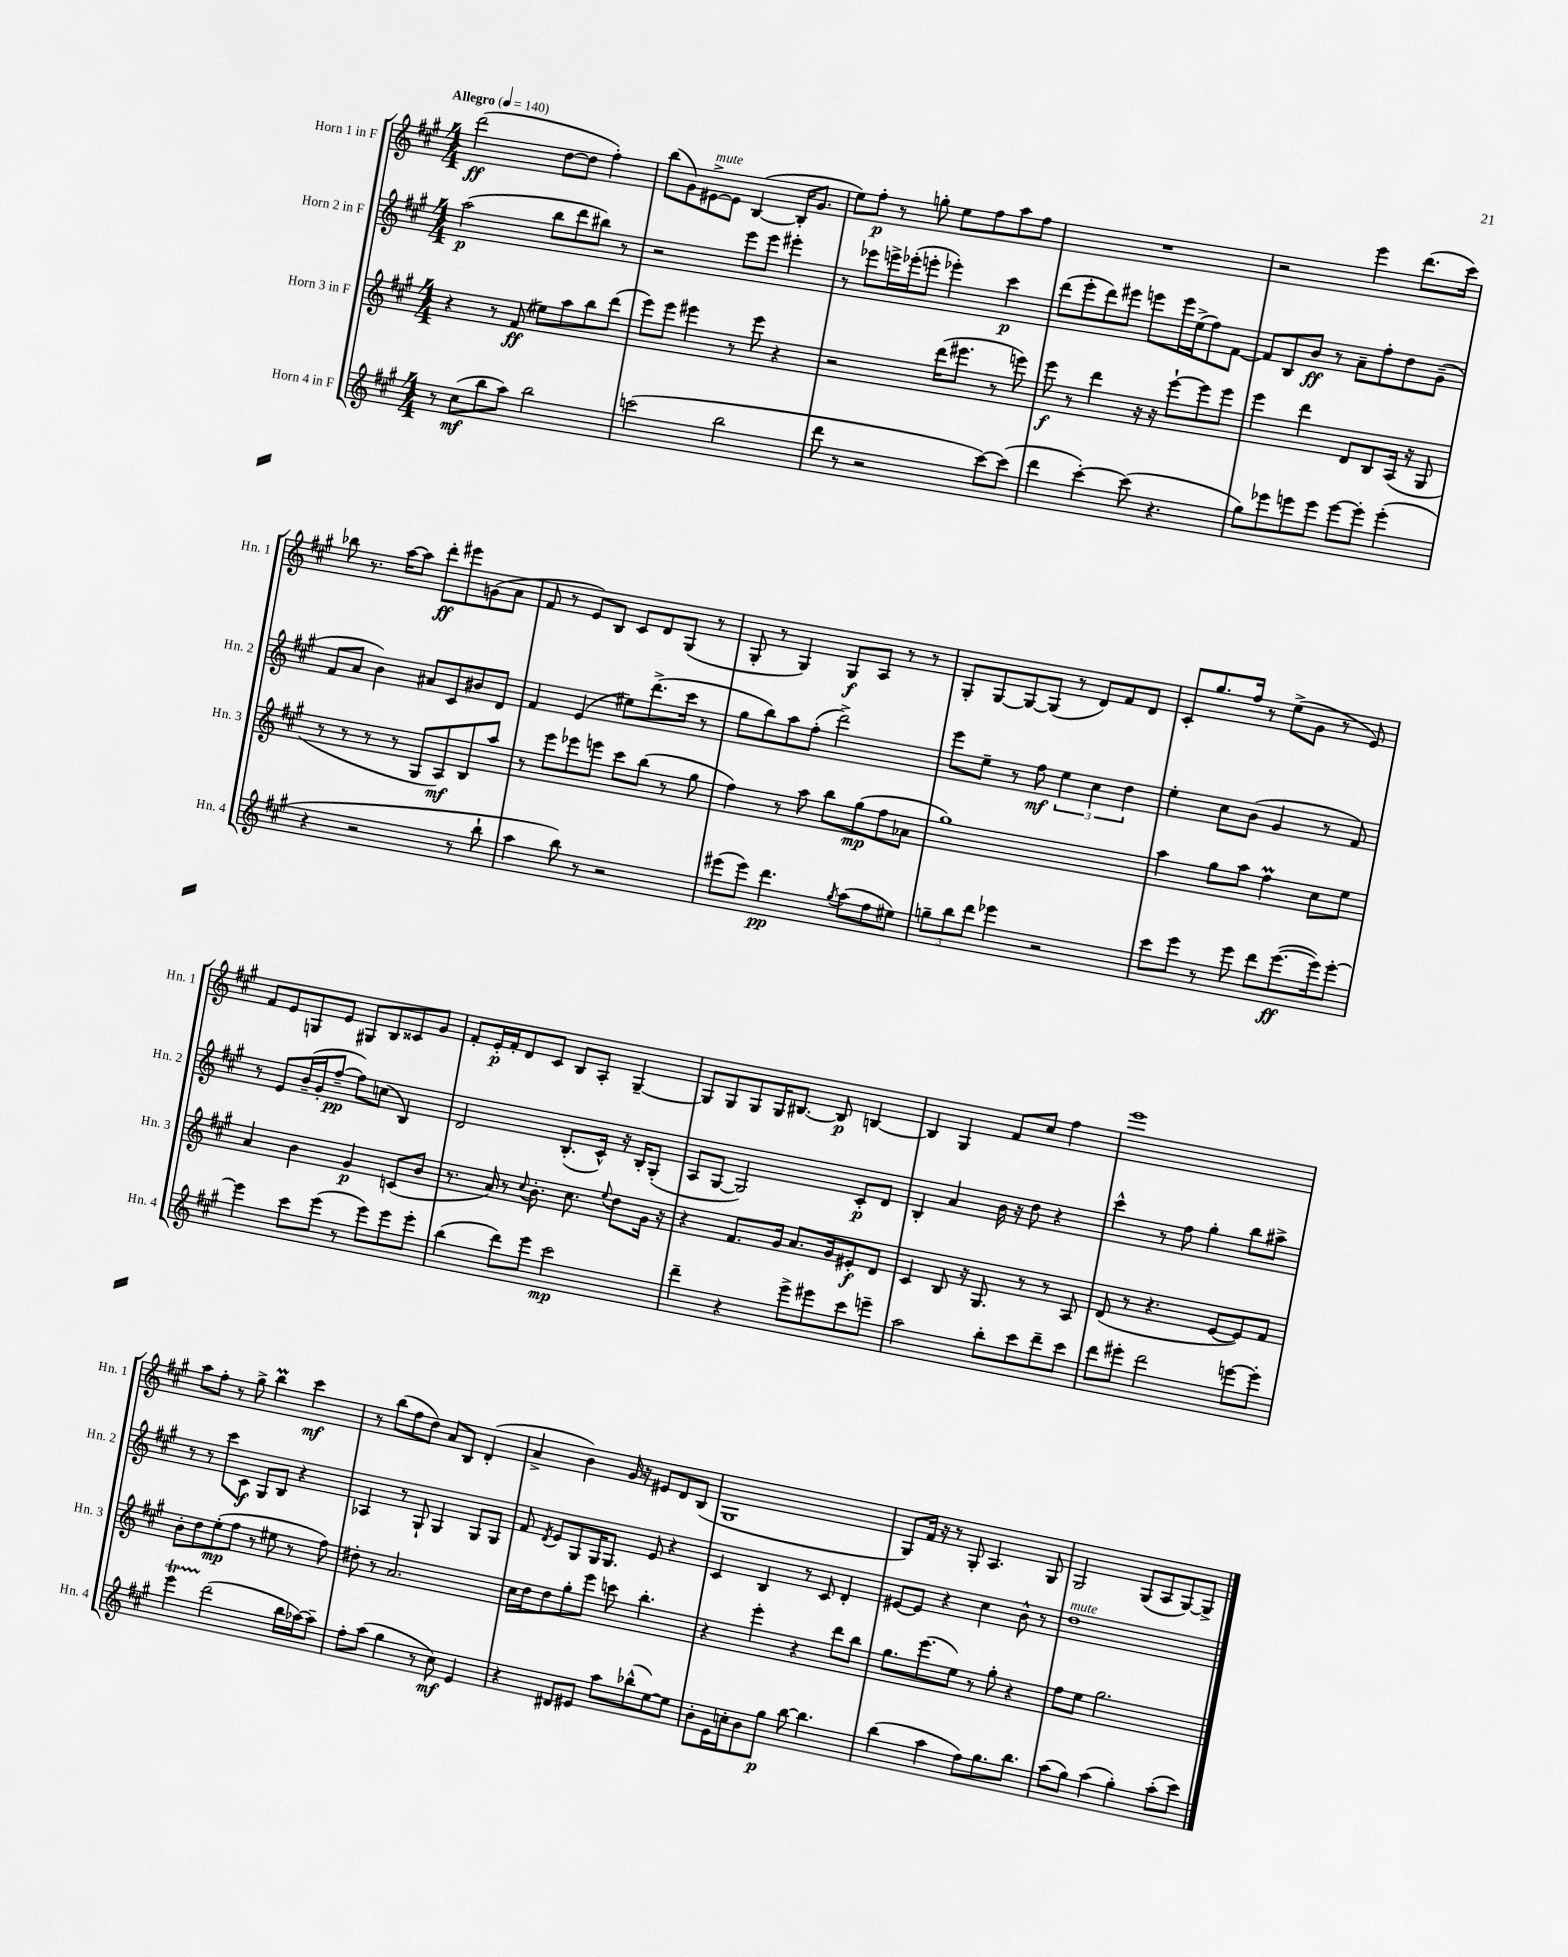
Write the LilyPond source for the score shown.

<<
\new StaffGroup <<
\new Staff = "s0" \with { instrumentName = "Horn 1 in F" shortInstrumentName = "Hn. 1" } {
    \clef treble \key a \major \numericTimeSignature \time 4/4 \tempo "Allegro" 4 = 140
    \autoBeamOff d'''2\ff( d''8[~ d''8] fis''4-.) |
    b''8[( gis'8) eis'8~->^\markup { \italic "mute" } eis'8] b4~( b16[-. gis'8.] |
    e''8[) fis''8]-.\p r8 g''8-. e''8[ fis''8 a''8 fis''8] |
    R1 |
    r2 e'''4 d'''8.[( cis'''16]) |
    bes''8 r8. a''16[~ a''8] d'''8[-.\ff eis'''8 g'8( a'8] |
    fis'8 r8 e'8[) b8] cis'8[ d'8 gis8]( r8 |
    gis8-. r8 gis4) gis8[\f a8] r8 r8 |
    gis8[-. gis8~ gis8~ gis8]( r8 d'8[) fis'8 d'8] |
    cis'8[-. gis''8. fis''16] r8 e''8[->( gis'8] r8 e'8) |
    fis'8[ e'8 g8 e'8] gis8[ b8 cisis'8 gis'8] |
    fis'8[-. e'16-.\p fis'16-. d'8 cis'8] b8[ a8]-. gis4~-- |
    gis8[ gis8 gis8 gis16 bis8.]~ bis8\p b4~ |
    b4 gis4 fis'8[ cis''8] fis''4 |
    e'''1 |
    a''8[ fis''8]-. r8 gis''8-> b''4\prall cis'''4\mf |
    r8 b''8[( fis''8 d''8]) a'8[ b8] d'4-.( |
    a'4-> b'4) gis'16 r16 eis'8[ d'8 b8]( |
    gis1 |
    gis8[) fis'16] r16 r8 gis8-. a4. gis8 |
    gis2 gis8[( a8 gis8~) gis8]-> \bar "|." |
}
\new Staff = "s1" \with { instrumentName = "Horn 2 in F" shortInstrumentName = "Hn. 2" } {
    \clef treble \key a \major \numericTimeSignature \time 4/4
    \autoBeamOff a''2\p( b''8[ d'''8 bis''8]) r8 |
    r2 e'''8[ e'''8] eis'''4-. |
    r8 ees'''8[ e'''16-> ees'''16-.( e'''8]-. ees'''4-.) cis'''4\p |
    d'''8[( e'''8-. d'''8) eis'''8] e'''8[ e'''16 e''16->( fis''8) fis'8]~ |
    fis'8[ b8 b'8]\ff r8 a'8[-- fis''8-. d''8 gis'8]--( |
    fis'8[ a'8] b'4) ais'8[ cis'8 bis'8 d'8] |
    fis'4 e'4( eis''8[) d'''8.->( cis'''16] r8 |
    gis''8[ b''8) a''8 fis''8]-.( d'''2->) |
    e'''8[ e''8]-- r8 fis''8\mf \tuplet 3/2 { e''4 cis''4 d''4 } |
    e''4-. cis''8[ b'8]( gis'4 r8 fis'8) |
    r8 e'8[ b'16--( gis'16-. fis''8]~--\pp fis''8[) c''8]( b4) |
    d'2 b8.[-.( cis'16]-^) r16 b16[-. gis8]-.( |
    a8[ gis8]~ gis2) cis'8[-.\p d'8] |
    b4-. a'4 b'16 r16 d''8 r4 |
    cis'''4-^ r8 fis''8 gis''4-. b''8[ ais''8]-> |
    r8 r8 cis'''8[ cis'8]\f gis8[ b8] r4 |
    aes4 r8 gis8-! gis4 gis8[ gis8] |
    fis'8 \acciaccatura { d'8 } e'8[ gis8 gis16 gis8.] e'8 r4 |
    cis'4 b4 r8 cis'8 d'4-. |
    eis'8[~ eis'8] r4 cis''4 b'8-^ r8 |
    d''1^\markup { \italic "mute" } \bar "|." |
}
\new Staff = "s2" \with { instrumentName = "Horn 3 in F" shortInstrumentName = "Hn. 3" } {
    \clef treble \key a \major \numericTimeSignature \time 4/4
    \autoBeamOff r4 r8 fis'8\ff( eis''8[) a''8 b''8 d'''8]( |
    e'''8[) e'''8] eis'''4 r8 eis'''8 r4 |
    r2 d'''16[( eis'''8.] r8 e'''8) |
    e'''8\f r8 d'''4 r16 r16 e'''8[~-! e'''8 e'''8] |
    e'''4 d'''4 d'8[ b8 a16]( r16 gis8 |
    r8 r8 r8 r8 gis8[ a8\mf) b8 a''8] |
    r8 e'''8[ ees'''8 e'''8] cis'''8[ b''8]( r8 gis''8 |
    fis''4) r8 a''8 b''8[ gis''8\mp( fis''8 aes'8] |
    gis''1) |
    a''4 gis''8[ a''8] fis''4\prall cis''8[ e''8] |
    a'4 b'4 gis'4\p c'8[( b'8] |
    r8. a'16) r8 \appoggiatura { cis''8 } b'8.-. cis''8. \appoggiatura { e''8 } d''8[ gis'16] r16 |
    r4 fis'8.[ gis'16] a'8.[ gis'16 eis'8-.\f d'8] |
    cis'4 b8 r16 gis8. r8 r8 a8 |
    d'8( r8 r4. e'8[~ e'8) fis'8] |
    b'8[-. d''8 e''8-.\mp( fis''8] r8 eis''8 r8 fis''8) |
    dis''8-. r8 a'2. |
    cis''16[ d''16 d''8 gis''8-. e'''8] c'''8 b''4.-. |
    r4 e'''4-. r4 d'''8[ b''8] |
    gis''8.[ e'''8.( e''8]) r8 gis''8-. r4 |
    fis''8[ e''8] gis''2. \bar "|." |
}
\new Staff = "s3" \with { instrumentName = "Horn 4 in F" shortInstrumentName = "Hn. 4" } {
    \clef treble \key a \major \numericTimeSignature \time 4/4
    \autoBeamOff r8 cis''8[\mf( b''8 a''8]) b''2 |
    c'''2( b''2 |
    d'''8 r8 r2 cis'''8[~) cis'''8]( |
    d'''4 cis'''4~-.) cis'''8( r4. |
    gis''8[) ees'''8 e'''8 e'''8] e'''8[~ e'''8]-. e'''4-.( |
    r4 r2 r8 b''8-! |
    a''4 b''8) r8 r2 |
    eis'''8[( eis'''8]) d'''4.\pp \acciaccatura { gis''8 } a''8[( fis''8 eis''8]) |
    \tuplet 3/2 { g''8[-- b''8 d'''8] } ees'''4 r2 |
    cis'''8[ e'''8] r8 e'''8 d'''8[ e'''8.~\ff( e'''16) e'''8]~-. |
    e'''4 cis'''8[ e'''8]( r8 e'''8[) e'''8 e'''8]-. |
    b''4( d'''8[) e'''8] cis'''2\mp |
    d'''4-- r4 e'''8[-> eis'''8 cis'''8 e'''8]-- |
    a''2 b''8[-. cis'''8 d'''8-- cis'''8] |
    d'''8[ eis'''8]-. d'''2 e'''8[~ e'''8]-. |
    e'''4\startTrillSpan d'''2\stopTrillSpan( b''16[ aes''16~) aes''8]-- |
    fis''8[-. a''8]( gis''4 r8 cis''8\mf) e'4 |
    r4 dis'8[ eis'8] a''8[ bes''8-^( e''8~) e''8] |
    b'8[-. e'16 c''16-. b'8 gis''8]\p b''8~ b''4. |
    b''4( a''4 fis''8[) gis''8. b''8.] |
    a''8[( gis''8]) a''4( gis''4-.) a''8[-.( cis'''8]) \bar "|." |
}
>>
>>
\layout { \context { \Score \remove "Bar_number_engraver" } }
